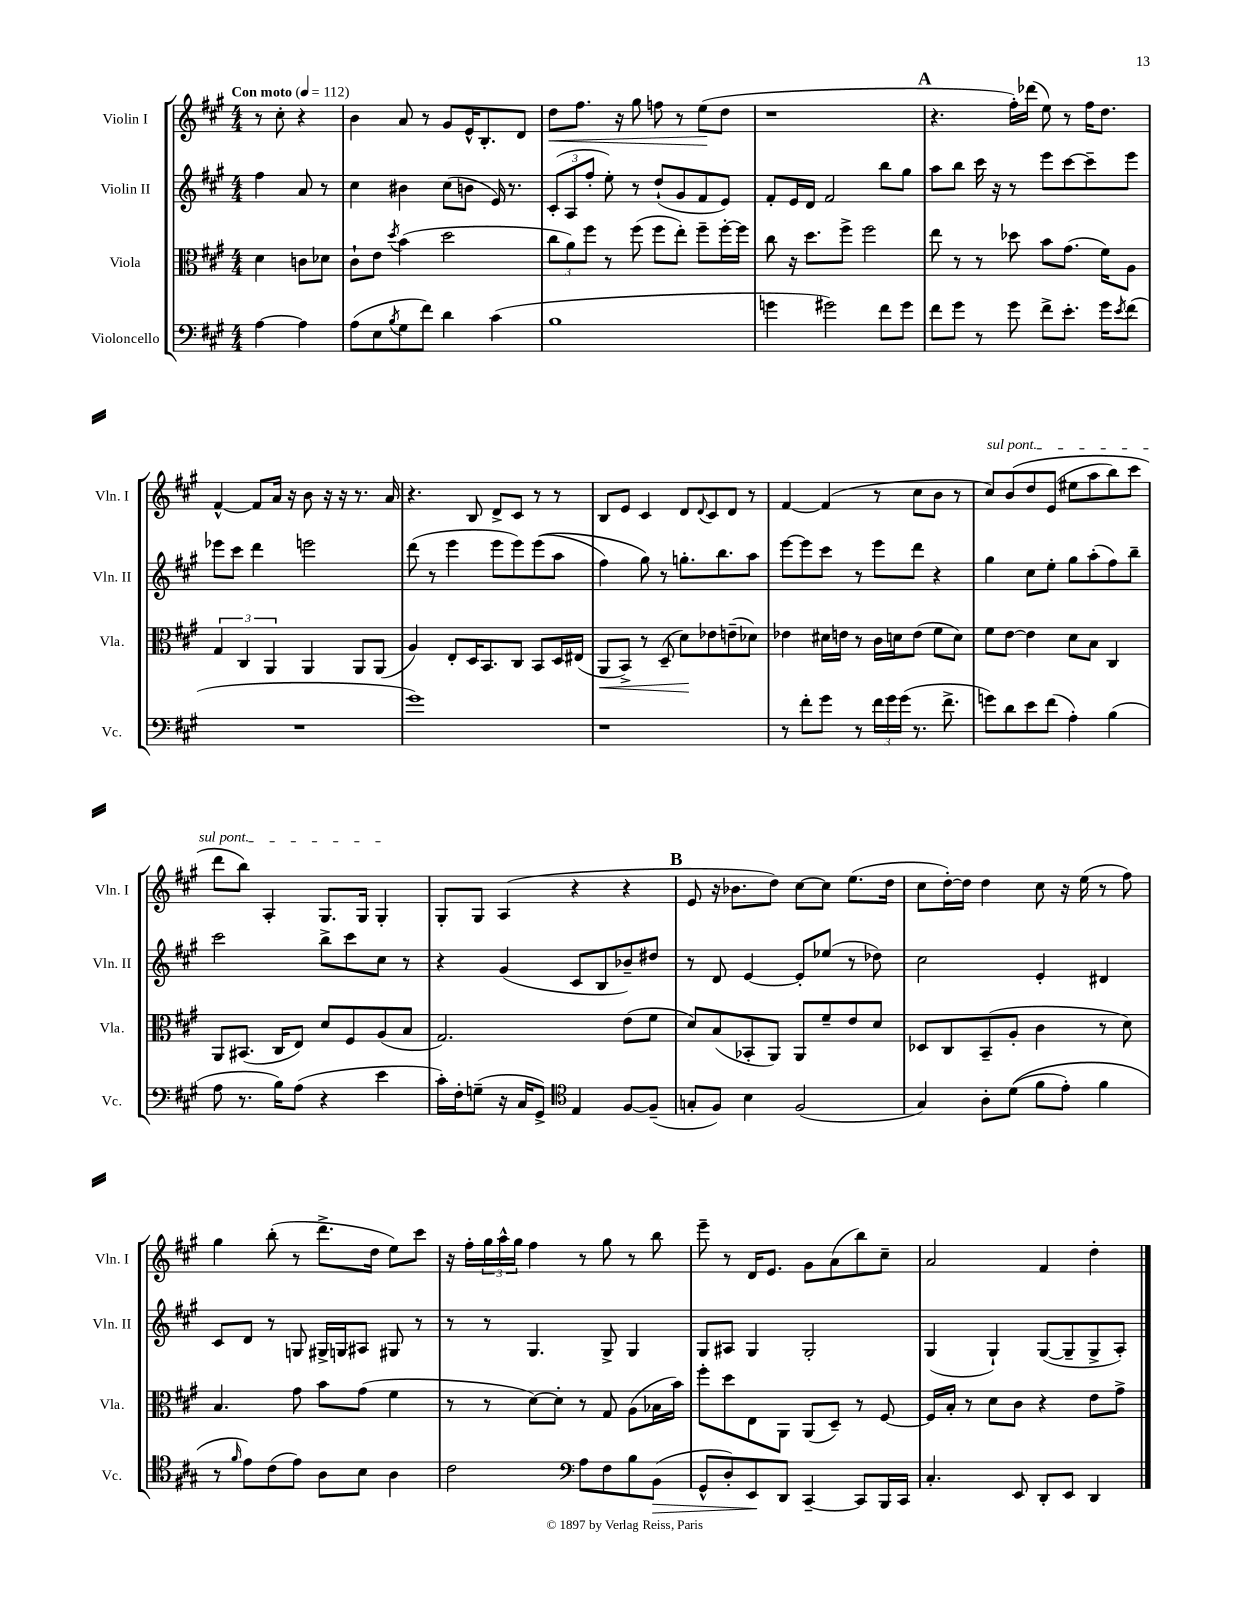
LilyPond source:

<<
\new StaffGroup <<
\new Staff = "s0" \with { instrumentName = "Violin I" shortInstrumentName = "Vln. I" } {
    \clef treble \key a \major \numericTimeSignature \time 4/4 \partial 2 \tempo "Con moto" 4 = 112
    r8 cis''8-. r4 |
    b'4 a'8 r8 gis'8 e'16-^ b8.-. d'8 |
    d''8\< fis''8. r16 gis''8 f''8 r8 e''8\!( d''8 |
    r1 |
    \mark \markup { \bold "A" } r4. fis''16-.) des'''16( e''8) r8 fis''16 d''8. |
    fis'4~-^ fis'8 a'16 r16 b'8 r16 r16 r8. a'16 |
    r4. b8 d'8-> cis'8 r8 r8 |
    b8 e'8 cis'4 d'8 \appoggiatura { d'8 } cis'8 d'8 r8 |
    fis'4~ fis'4( r8 cis''8 b'8 r8 |
    \once \override TextSpanner.bound-details.left.text = \markup { \italic "sul pont." } cis''8\startTextSpan) b'8\( d''8 e'8( eis''8 a''8 b''8) cis'''8 |
    d'''8 b''8\) a4-. gis8. gis16 gis4-.\stopTextSpan |
    gis8-. gis8 a4( r4 r4 |
    \mark \markup { \bold "B" } e'8 r16 bes'8. d''8) cis''8~ cis''8 e''8.( d''16 |
    cis''8 d''16~-.) d''16 d''4 cis''8 r16 e''16( r8 fis''8) |
    gis''4 b''8-.( r8 d'''8.-> d''16 e''8) cis'''8 |
    r16 fis''16-. \tuplet 3/2 { gis''16 a''16-^ gis''16 } fis''4 r8 gis''8 r8 b''8 |
    e'''8-- r8 d'16 e'8. gis'8 a'8( b''8) cis''8-- |
    a'2 fis'4 d''4-. \bar "|." |
}
\new Staff = "s1" \with { instrumentName = "Violin II" shortInstrumentName = "Vln. II" } {
    \clef treble \key a \major \numericTimeSignature \time 4/4 \partial 2
    fis''4 a'8 r8 |
    cis''4 bis'4 cis''8( b'8 e'16) r8. |
    \tuplet 3/2 { cis'8-.( a8 fis''8-. } e''8-.) r8 d''8-!( gis'8 fis'8 e'8) |
    fis'8-. e'16 d'16 fis'2 b''8 gis''8 |
    \mark \markup { \bold "A" } a''8 b''8 cis'''16 r16 r8 e'''8 cis'''8~ cis'''8-- e'''8 |
    ees'''8 cis'''8 d'''4 e'''2 |
    d'''8( r8 e'''4 e'''8 e'''8) e'''8(\( a''8 |
    fis''4) gis''8\) r8 g''8.-. b''8. a''8 |
    e'''8~ e'''8 cis'''8 r8 e'''8 d'''8 r4 |
    gis''4 cis''8 e''8-. gis''8 a''8-.( fis''8) b''8-- |
    cis'''2 b''8-> cis'''8 cis''8 r8 |
    r4 gis'4( cis'8 b8 bes'8--) dis''8 |
    \mark \markup { \bold "B" } r8 d'8 e'4~ e'8-. ees''8( r8 des''8) |
    cis''2 e'4-. dis'4 |
    cis'8 d'8 r8 g8 gis16-> g16 ais8 gis8 r8 |
    r8 r8 gis4. gis8-> gis4 |
    gis8 ais8 gis4 gis2-. |
    gis4( gis4-!) gis8~( gis8-- gis8-> a8-.) \bar "|." |
}
\new Staff = "s2" \with { instrumentName = "Viola" shortInstrumentName = "Vla." } {
    \clef alto \key a \major \numericTimeSignature \time 4/4 \partial 2
    d'4 c'8 des'8 |
    cis'8-! e'8 \acciaccatura { d''8 } b'4( d''2 |
    \tuplet 3/2 { cis''8 a'8) fis''8 } r8 fis''8( fis''8 e''8-.) fis''8-- fis''16~-. fis''16 |
    cis''8 r16 d''8. fis''8-> fis''2 |
    \mark \markup { \bold "A" } e''8 r8 r8 des''8 b'8 gis'8.( fis'16) a8 |
    \tuplet 3/2 { gis4 cis4 a,4 } a,4 a,8 a,8( |
    a4) e8-. d16 b,8. cis8 b,8 d16 eis16( |
    a,8\< b,8->) r8 d8--( d'8\!) ees'8 e'8--( des'8) |
    ees'4 dis'16 e'16 r8 cis'16 d'16 e'8( fis'8 d'8) |
    fis'8 e'8~ e'4 d'8 b8 cis4 |
    a,8 bis,8.( cis16 e8) d'8 fis8 a8( b8 |
    gis2.) e'8( fis'8 |
    \mark \markup { \bold "B" } d'8) b8( bes,8-. a,8) a,8 fis'8-- e'8 d'8 |
    des8 cis8 b,8--( a8-. cis'4 r8 d'8) |
    b4. gis'8 b'8 gis'8( fis'4 |
    r8 r8 d'8~) d'8-. r8 gis8 a8( bes16 b'16) |
    fis''8-. d''8 e8 a,8 a,8( d8--) r8 fis8~ |
    fis16 b16-. r8 d'8 cis'8 r4 e'8 gis'8-> \bar "|." |
}
\new Staff = "s3" \with { instrumentName = "Violoncello" shortInstrumentName = "Vc." } {
    \clef bass \key a \major \numericTimeSignature \time 4/4 \partial 2
    a4~ a4 |
    a8( e8 \acciaccatura { b8 } gis8 fis'8) d'4 cis'4( |
    b1 |
    g'4 gis'2) fis'8 gis'8 |
    \mark \markup { \bold "A" } fis'8 gis'8 r8 gis'8 fis'8-> e'8.-. gis'16 \acciaccatura { e'8 } fis'8( |
    R1 |
    gis'1) |
    r1 |
    r8 fis'8-. gis'8 r8 \tuplet 3/2 { fis'16 gis'16 gis'16( } r8. fis'8.-> |
    g'8) d'8 e'8 fis'8( a4-.) b4( |
    a8 r8. b16) a8( r4 e'4 |
    cis'16-.) fis16-. g8--( r16 cis16 gis,8->) \clef tenor e4 fis8~ fis8--( |
    \mark \markup { \bold "B" } g8-. fis8) b4 fis2( |
    gis4) a8-. d'8(\( fis'8 e'8-.) fis'4 |
    r8 \grace { fis'16 } e'8\) cis'8( e'8) a8 b8 a4 |
    cis'2 \clef bass a8 fis8 b8 b,8\>( |
    gis,8-^ d8-.) e,8\! d,8 cis,4~-- cis,8 b,,16 cis,16 |
    cis4.-. e,8 d,8-. e,8 d,4 \bar "|." |
}
>>
>>
\layout { \context { \Score \remove "Bar_number_engraver" } }
